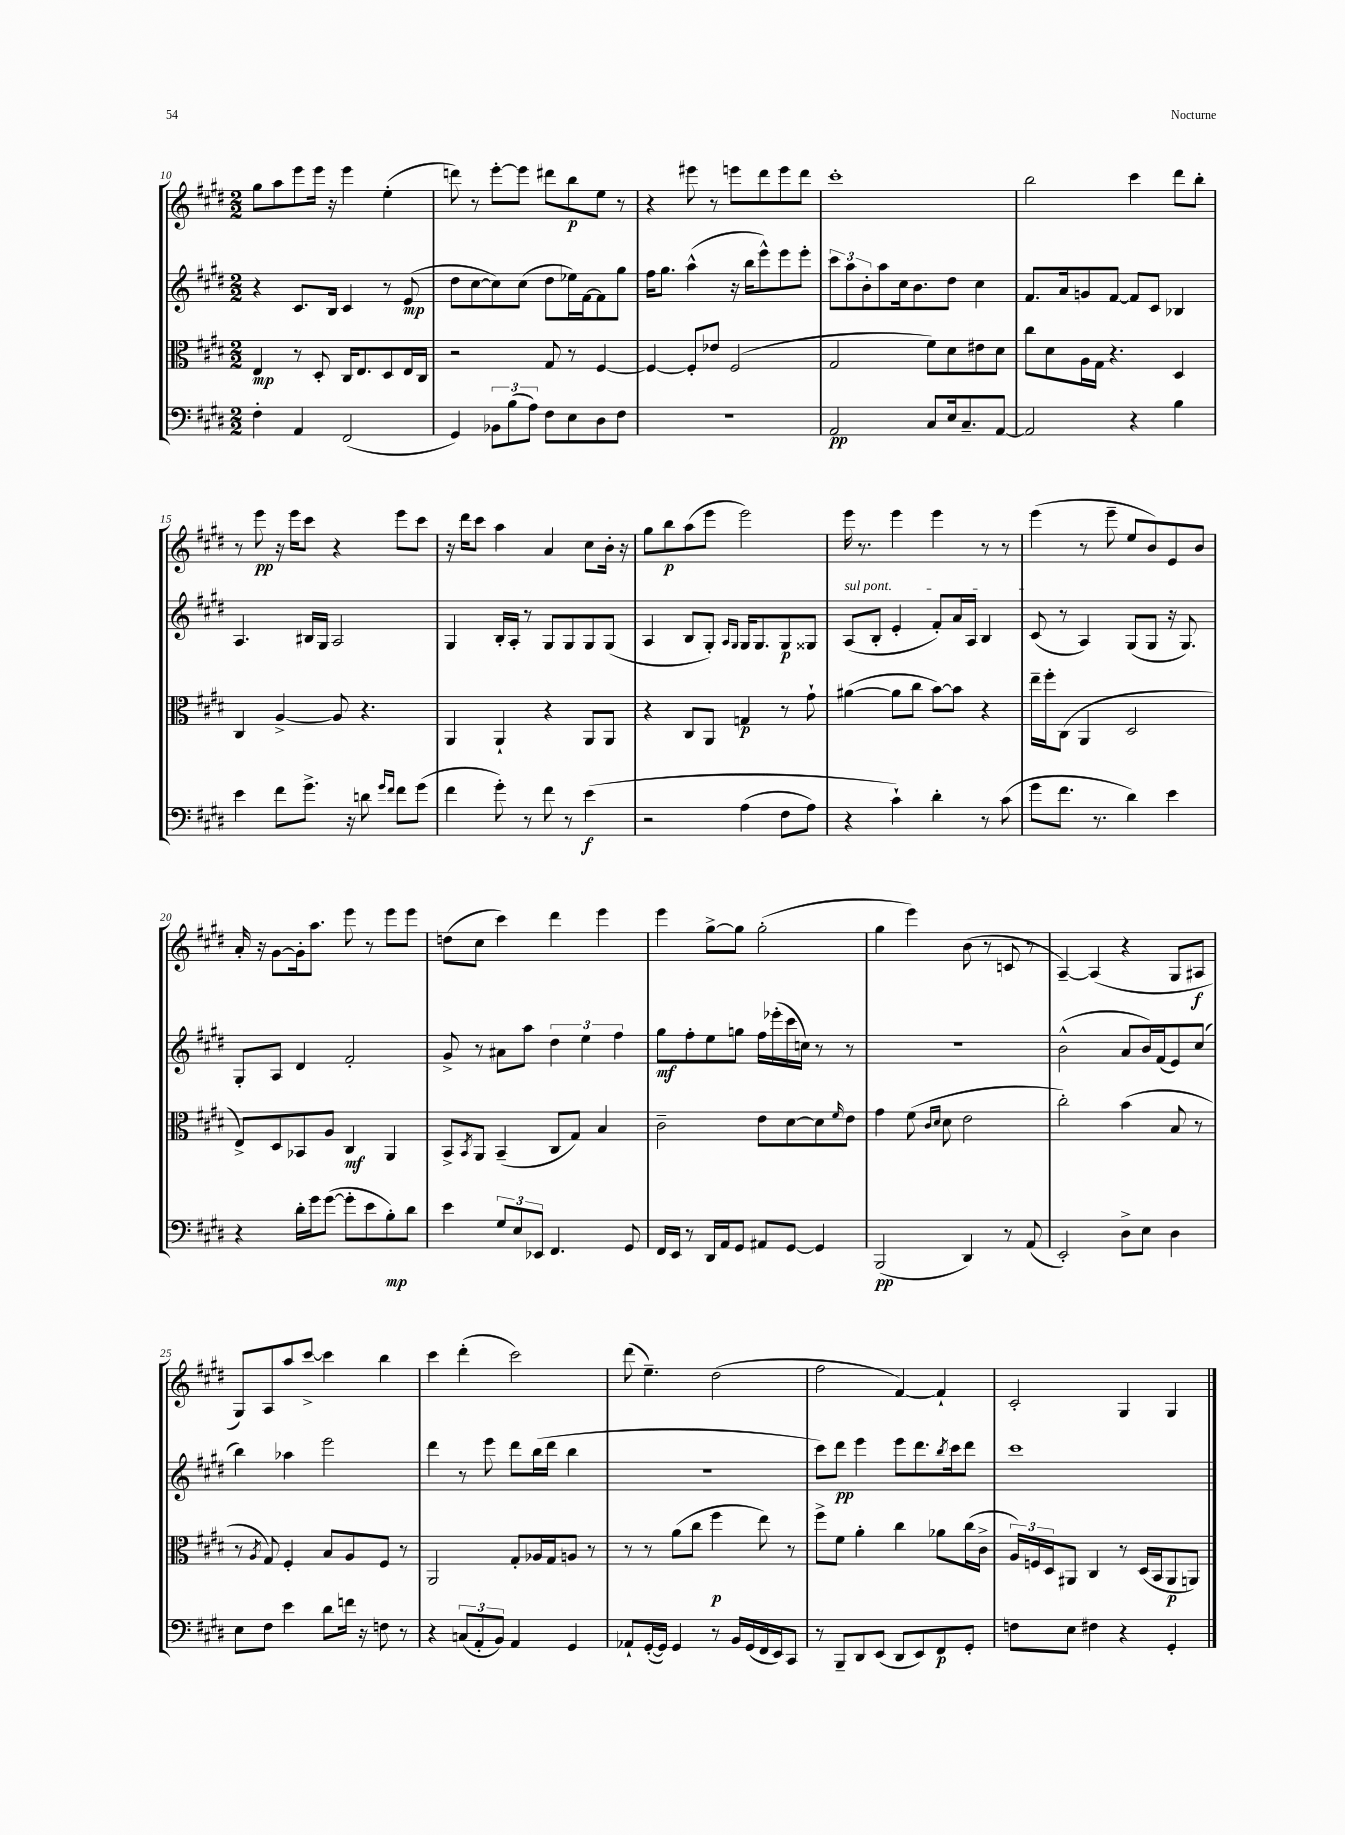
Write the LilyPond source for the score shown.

<<
\new StaffGroup <<
\new Staff = "s0" {
    \clef treble \key e \major \numericTimeSignature \time 2/2
    gis''8 a''8 e'''8 e'''16 r16 e'''4 e''4-.( |
    d'''8) r8 e'''8~-. e'''8 dis'''8 b''8\p e''8 r8 |
    r4 eis'''8 r8 e'''8 dis'''8 e'''8 dis'''8 |
    cis'''1-. |
    b''2 cis'''4 dis'''8 b''8-. |
    r8 e'''8\pp r16 e'''16 cis'''8 r4 e'''8 cis'''8 |
    r16 dis'''16 cis'''8 a''4 a'4 cis''8 b'16-. r16 |
    gis''8 b''8\p a''8( e'''8 e'''2) |
    e'''16 r8. e'''4 e'''4 r8 r8 |
    e'''4( r8 e'''8-- e''8 b'8) e'8 b'8 |
    a'16-. r16 gis'8~ gis'16-. a''8. e'''8 r8 e'''8 e'''8 |
    d''8( cis''8 cis'''4) dis'''4 e'''4 |
    e'''4 gis''8~-> gis''8 gis''2-.( |
    gis''4 e'''4) b'8( r8 c'8 r8 |
    a4~--) a4( r4 gis8 ais8\f |
    gis8) a8 a''8 cis'''8~-> cis'''4 b''4 |
    cis'''4 dis'''4-.( cis'''2) |
    dis'''8( e''4.--) dis''2( |
    fis''2 fis'4~) fis'4-! |
    cis'2-. gis4 gis4 \bar "|." |
}
\new Staff = "s1" {
    \clef treble \key e \major \numericTimeSignature \time 2/2
    r4 cis'8. b16 cis'4 r8 e'8\mp( |
    dis''8 cis''8~ cis''8) cis''8( dis''8 ees''16) fis'16~ fis'8 gis''8 |
    fis''16 gis''8. a''4-^( r16 b''16 e'''8-^) e'''8 e'''8-. |
    \tuplet 3/2 { cis'''8 a''8 b'8-. } a''8 cis''16 b'8. dis''8 cis''4 |
    fis'8. a'16 g'8 fis'8~ fis'8 cis'8 bes4 |
    a4. bis16 gis16 a2 |
    gis4 b16-. a16-. r8 gis8 gis8 gis8 gis8( |
    a4 b8 gis8-.) \grace { a16 gis16 } gis16 gis8. gis8\p gisis8 |
    \once \override TextSpanner.bound-details.left.text = \markup { \italic "sul pont." } a8\startTextSpan( b8-. e'4-. fis'8-.) a'16 a16 b4 |
    cis'8\stopTextSpan( r8 a4) gis8( gis8 r16 gis8.) |
    gis8-. a8 dis'4 fis'2-. |
    gis'8-> r8 ais'8 a''8 \tuplet 3/2 { dis''4 e''4 fis''4 } |
    gis''8\mf fis''8-. e''8 g''8 fis''16 ees'''16-.( cis'''16 c''16) r8 r8 |
    R1 |
    b'2-^( a'8 b'16) fis'16( e'8) cis''8( |
    b''4) aes''4 e'''2 |
    dis'''4 r8 e'''8 dis'''8 b''16( dis'''16 b''4 |
    R1 |
    cis'''8) dis'''8\pp e'''4 e'''8 dis'''8. \acciaccatura { b''8 } cis'''16 dis'''8 |
    cis'''1 \bar "|." |
}
\new Staff = "s2" {
    \clef alto \key e \major \numericTimeSignature \time 2/2
    e4\mp r8 dis8-. cis16 e8. dis8 e16 cis16 |
    r2 gis8 r8 fis4~ |
    fis4~ fis8-. ees'8 fis2( |
    gis2 fis'8) dis'8 eis'8 dis'8 |
    cis''8 dis'8 a16 gis16 r4. dis4 |
    cis4 a4~-> a8 r4. |
    a,4 a,4-! r4 a,8 a,8 |
    r4 cis8 a,8 g4\p r8 gis'8-! |
    ais'4~( ais'8 cis''8 b'8~) b'8 r4 |
    e''16-- fis''16-. cis8( a,4 dis2 |
    e8->) dis8 bes,8 a8 cis4\mf a,4 |
    b,8-> \acciaccatura { b,8 } a,8 b,4--( cis8 gis8) b4 |
    cis'2-- e'8 dis'8~ dis'8 \grace { fis'16 } e'8 |
    gis'4 fis'8( \grace { cis'16 dis'16 } dis'8 e'2 |
    cis''2-.) b'4( b8 r8 |
    r8 \acciaccatura { a8 } gis8) fis4-. b8 a8 fis8 r8 |
    a,2 gis8-. aes16 gis16 a8 r8 |
    r8 r8 a'8( cis''8 fis''4\p e''8) r8 |
    fis''8-> fis'8 a'4-. cis''4 aes'8 cis''16( cis'16-> |
    \tuplet 3/2 { a16) f16 dis16 } ais,8 cis4 r8 dis16( b,16 ais,8\p a,8) \bar "|." |
}
\new Staff = "s3" {
    \clef bass \key e \major \numericTimeSignature \time 2/2
    fis4-. a,4 fis,2( |
    gis,4) \tuplet 3/2 { bes,8 b8( a8) } fis8 e8 dis8 fis8 |
    r1 |
    a,2\pp cis8 e16 cis8.-- a,8~ |
    a,2 r4 b4 |
    e'4 fis'8 gis'8.-> r16 d'8 \grace { gis'16 fis'16 } fis'8 gis'8( |
    fis'4 gis'8-.) r8 fis'8 r8 e'4\f\( |
    r2 a4( fis8 a8) |
    r4 cis'4-!\) dis'4-. r8 cis'8( |
    gis'8 fis'8. r8. dis'4) e'4 |
    r4 dis'16-. gis'16 gis'8~( gis'8-. e'8 b8-.\mp) dis'8 |
    e'4 \tuplet 3/2 { gis8 e8 ees,8 } fis,4. gis,8 |
    fis,16 e,16 r8 dis,16 a,16 gis,8 ais,8 gis,8~ gis,4 |
    b,,2\pp( dis,4) r8 a,8( |
    e,2-.) dis8-> e8 dis4 |
    e8 fis8 e'4 dis'8 f'16 r16 f8 r8 |
    r4 \tuplet 3/2 { c8( a,8-. b,8) } a,4 gis,4 |
    aes,8-! gis,16~-.( gis,16) gis,4 r8 b,16 gis,16( fis,16 e,16) cis,8 |
    r8 b,,8-- dis,8 e,8( dis,8 e,8) fis,8\p gis,8-. |
    f8 e8 fis4 r4 gis,4-. \bar "|." |
}
>>
>>
\layout { \context { \Score currentBarNumber = #10 } }
